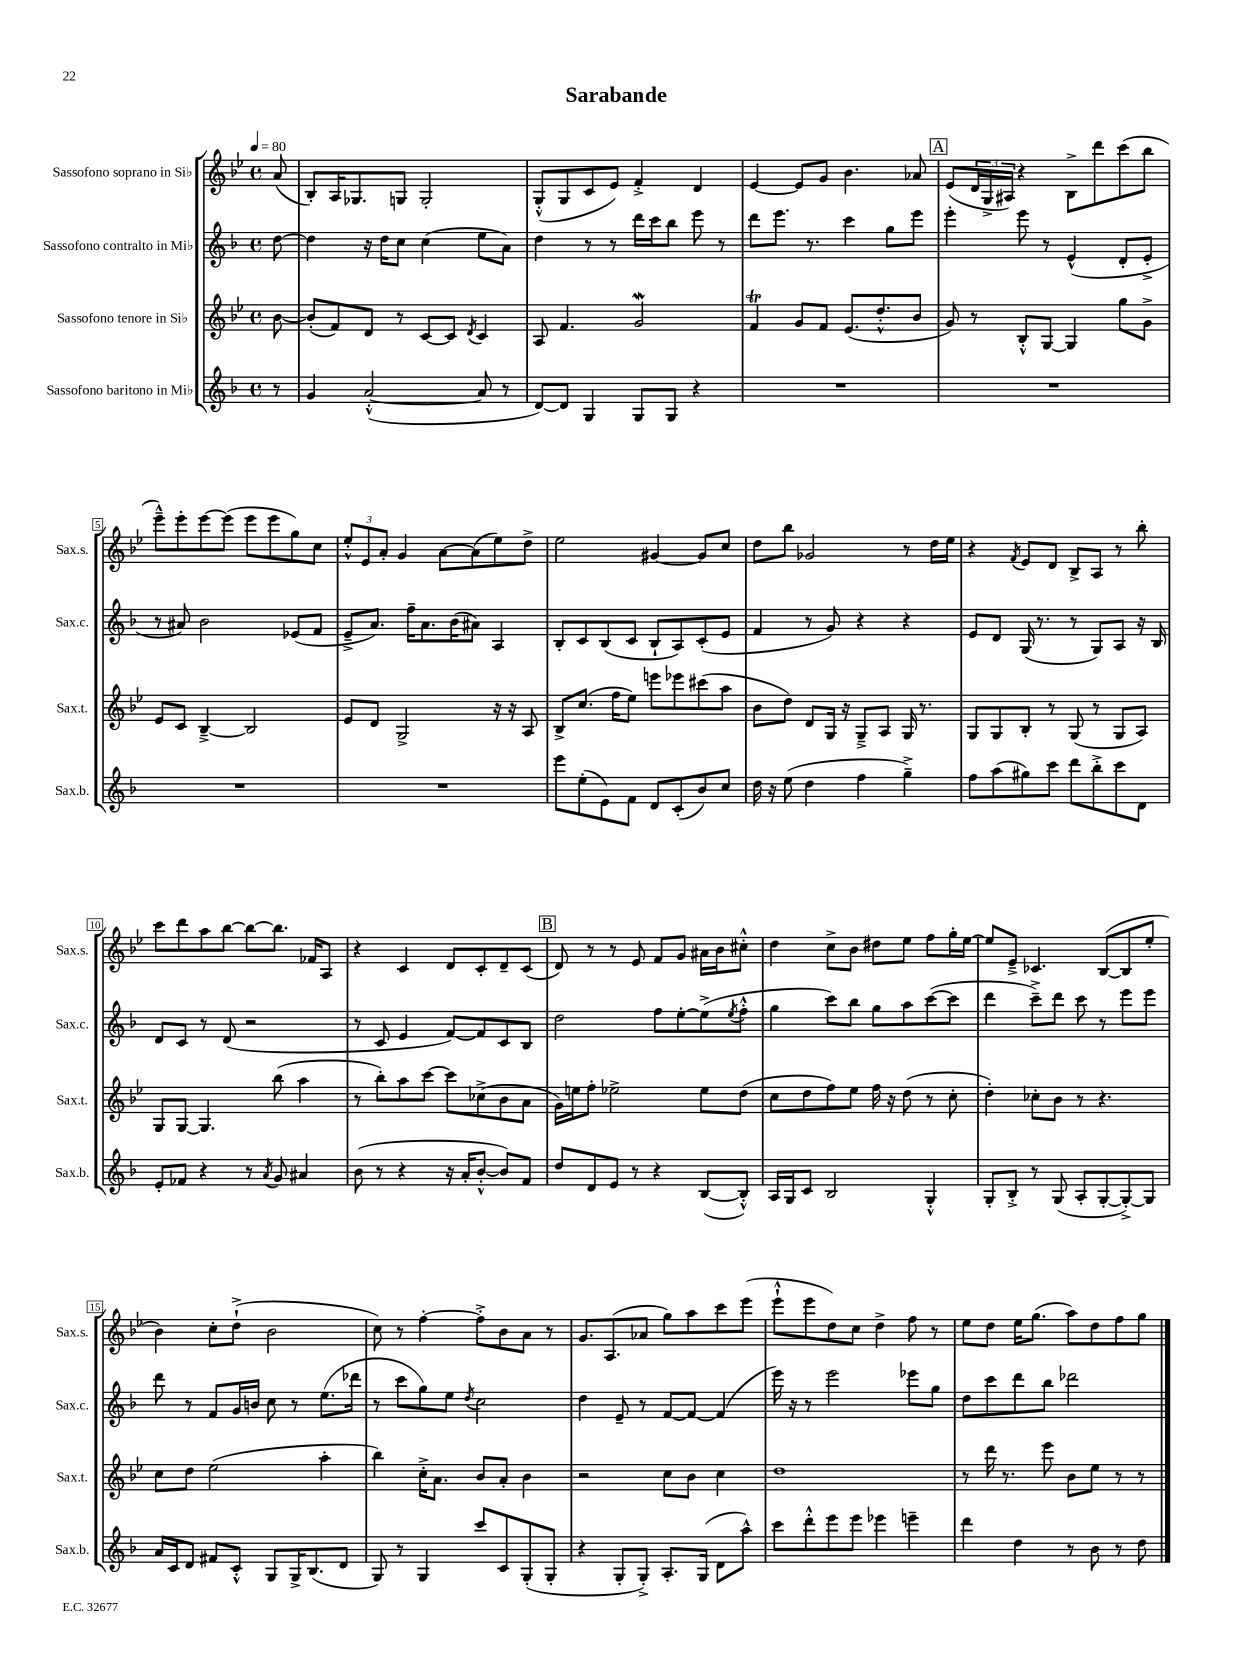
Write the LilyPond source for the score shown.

\header { title = "Sarabande" }
<<
\new StaffGroup <<
\new Staff = "s0" \with { instrumentName = "Sassofono soprano in Sib" shortInstrumentName = "Sax.s." } {
    \clef treble \key bes \major \defaultTimeSignature \time 4/4 \partial 8 \tempo 4 = 80
    a'8( |
    bes8-.) a16 ges8. g8 g2-. |
    g8-.-^( g8 c'8 ees'8) f'4-.-> d'4 |
    ees'4~ ees'8 g'8 bes'4. aes'8 |
    \mark \markup { \box "A" } ees'8( \tuplet 3/2 { d'16 g16-> ais16) } r4 bes8-> d'''8 c'''8( bes''8 |
    ees'''8---^) ees'''8-. ees'''8~ ees'''8( ees'''8 ees'''8 g''8) c''8 |
    \tuplet 3/2 { ees''8-.-^ ees'8 a'8-. } g'4 a'8~ a'8( ees''8) d''8-> |
    ees''2 gis'4~ gis'8 c''8 |
    d''8 bes''8 ges'2 r8 d''16 ees''16 |
    r4 \acciaccatura { f'8 } ees'8 d'8 bes8-> a8 r8 bes''8-. |
    c'''8 d'''8 a''8 bes''8~ bes''8~ bes''8. fes'16 a8 |
    r4 c'4 d'8 c'8-. d'8-- c'8( |
    \mark \markup { \box "B" } d'8) r8 r8 ees'8 f'8 g'8 ais'16 bes'16 cis''8-.-^ |
    d''4 c''8-> bes'8 dis''8 ees''8 f''8 g''16-. ees''16~ |
    ees''8 ees'8---> ces'4. bes8~( bes8 ees''8-. |
    bes'4) c''8-. d''8-!->( bes'2 |
    c''8) r8 f''4~-. f''8-.-> bes'8 a'8 r8 |
    g'8. a8.( aes'8 g''8) a''8 c'''8 ees'''8( |
    ees'''8-!-^ ees'''8 d''8) c''8 d''4-> f''8 r8 |
    ees''8 d''8 ees''16 g''8.( a''8) d''8 f''8 g''8 \bar "|." |
}
\new Staff = "s1" \with { instrumentName = "Sassofono contralto in Mib" shortInstrumentName = "Sax.c." } {
    \clef treble \key f \major \defaultTimeSignature \time 4/4 \partial 8
    d''8~ |
    d''4 r16 d''16 c''8 c''4( e''8 a'8) |
    d''4 r8 r8 d'''16 c'''16 bes''8 e'''8 r8 |
    d'''8 e'''8. r8. c'''4 g''8 e'''8 |
    \mark \markup { \box "A" } e'''4-. e'''8 r8 e'4-^( d'8-. e'8-.-> |
    r8 ais'8) bes'2 ees'8( f'8 |
    e'8---> a'8.) f''16-- a'8. bes'16( ais'8) a4 |
    bes8-. c'8 bes8( c'8 bes8-! a8) c'8-.( e'8 |
    f'4 r8 g'8) r4 r4 |
    e'8 d'8 g16( r8. r8 g8) a8 r16 bes16 |
    d'8 c'8 r8 d'8( r2 |
    r8 c'8 e'4 f'8~) f'8 c'8 bes8 |
    \mark \markup { \box "B" } d''2 f''8 e''8~-. e''8->( \acciaccatura { e''8 } f''8-.-^ |
    g''4 c'''8) bes''8 g''8 a''8 c'''8~( c'''8 |
    d'''4 c'''8--->) d'''8 c'''8 r8 e'''8 e'''8 |
    d'''8 r8 f'8 g'16 b'16 c''8 r8 e''8.( des'''16 |
    r8 c'''8 g''8) e''8 \acciaccatura { d''8 } c''2 |
    d''4 e'8-- r8 f'8~ f'8~ f'4( |
    e'''16) r16 r8 e'''2 ees'''8 g''8 |
    d''8 c'''8 d'''8 bes''8 des'''2 \bar "|." |
}
\new Staff = "s2" \with { instrumentName = "Sassofono tenore in Sib" shortInstrumentName = "Sax.t." } {
    \clef treble \key bes \major \defaultTimeSignature \time 4/4 \partial 8
    bes'8~ |
    bes'8-.( f'8) d'8 r8 c'8~ c'8 \acciaccatura { d'8 } c'4 |
    a8 f'4. g'2\mordent |
    f'4\trill g'8 f'8 ees'8.( d''8.-.-^ bes'8 |
    \mark \markup { \box "A" } g'8) r8 bes8-.-^ g8~ g4 g''8 g'8-> |
    ees'8 c'8 bes4~---> bes2 |
    ees'8 d'8 g2-> r16 r16 a8 |
    bes8-> c''8.( f''16 ees''8) e'''8 ees'''8 cis'''8( a''8 |
    bes'8 d''8) d'8 g16 r16 g8---> a8 g16 r8. |
    g8 g8 bes8-. r8 g8( r8 g8 a8) |
    g8 g8~ g4. bes''8( a''4 |
    r8 bes''8-.) a''8 c'''8~ c'''8 ces''8->( bes'8 a'8 |
    \mark \markup { \box "B" } g'16) e''16 f''8-. ees''2-> ees''8 d''8( |
    c''8 d''8 f''8) ees''8 f''16 r16 d''8( r8 c''8-. |
    d''4-.) ces''8-. bes'8 r8 r4. |
    c''8 d''8 ees''2( a''4-. |
    bes''4) c''16-.-> a'8. bes'8 a'8-. bes'4 |
    r2 c''8 bes'8 c''4 |
    d''1 |
    r8 d'''16 r8. ees'''8 bes'8 ees''8 r8 r8 \bar "|." |
}
\new Staff = "s3" \with { instrumentName = "Sassofono baritono in Mib" shortInstrumentName = "Sax.b." } {
    \clef treble \key f \major \defaultTimeSignature \time 4/4 \partial 8
    r8 |
    g'4 a'2~-.-^( a'8 r8 |
    d'8~) d'8 g4 g8 g8 r4 |
    R1 |
    \mark \markup { \box "A" } R1 |
    R1 |
    R1 |
    e'''8 e''8-.( e'8) f'8 d'8 c'8-.( bes'8) c''8 |
    d''16 r16 e''8( d''4 f''4 g''4--->) |
    f''8 a''8( gis''8) c'''8 d'''8 bes''8-.-> c'''8 d'8 |
    e'8-. fes'8 r4 r8 \acciaccatura { a'8 } g'8 ais'4 |
    bes'8( r8 r4 r16 a'16-. bes'8~-.-^ bes'8) f'8 |
    \mark \markup { \box "B" } d''8 d'8 e'8 r8 r4 bes8~( bes8-.-^) |
    a16 g16 c'8 bes2 g4-.-^ |
    g8-. bes8-.-> r8 g8( a8-. g8~-. g8~-.->) g8 |
    a'16 c'16 d'8 fis'8 c'8-.-^ g8 g16-> bes8.( d'8 |
    g8) r8 g4 c'''8 c'8 g8-.( g8-. |
    r4 g8-. g8-.->) a8.-. g16( d'8 a''8-^) |
    c'''8 d'''8-.-^ e'''8 e'''8 ees'''4 e'''4-- |
    d'''4 d''4 r8 bes'8 r8 d''8 \bar "|." |
}
>>
>>
\layout { \context { \Score \override BarNumber.stencil = #(make-stencil-boxer 0.1 0.3 ly:text-interface::print) } }
